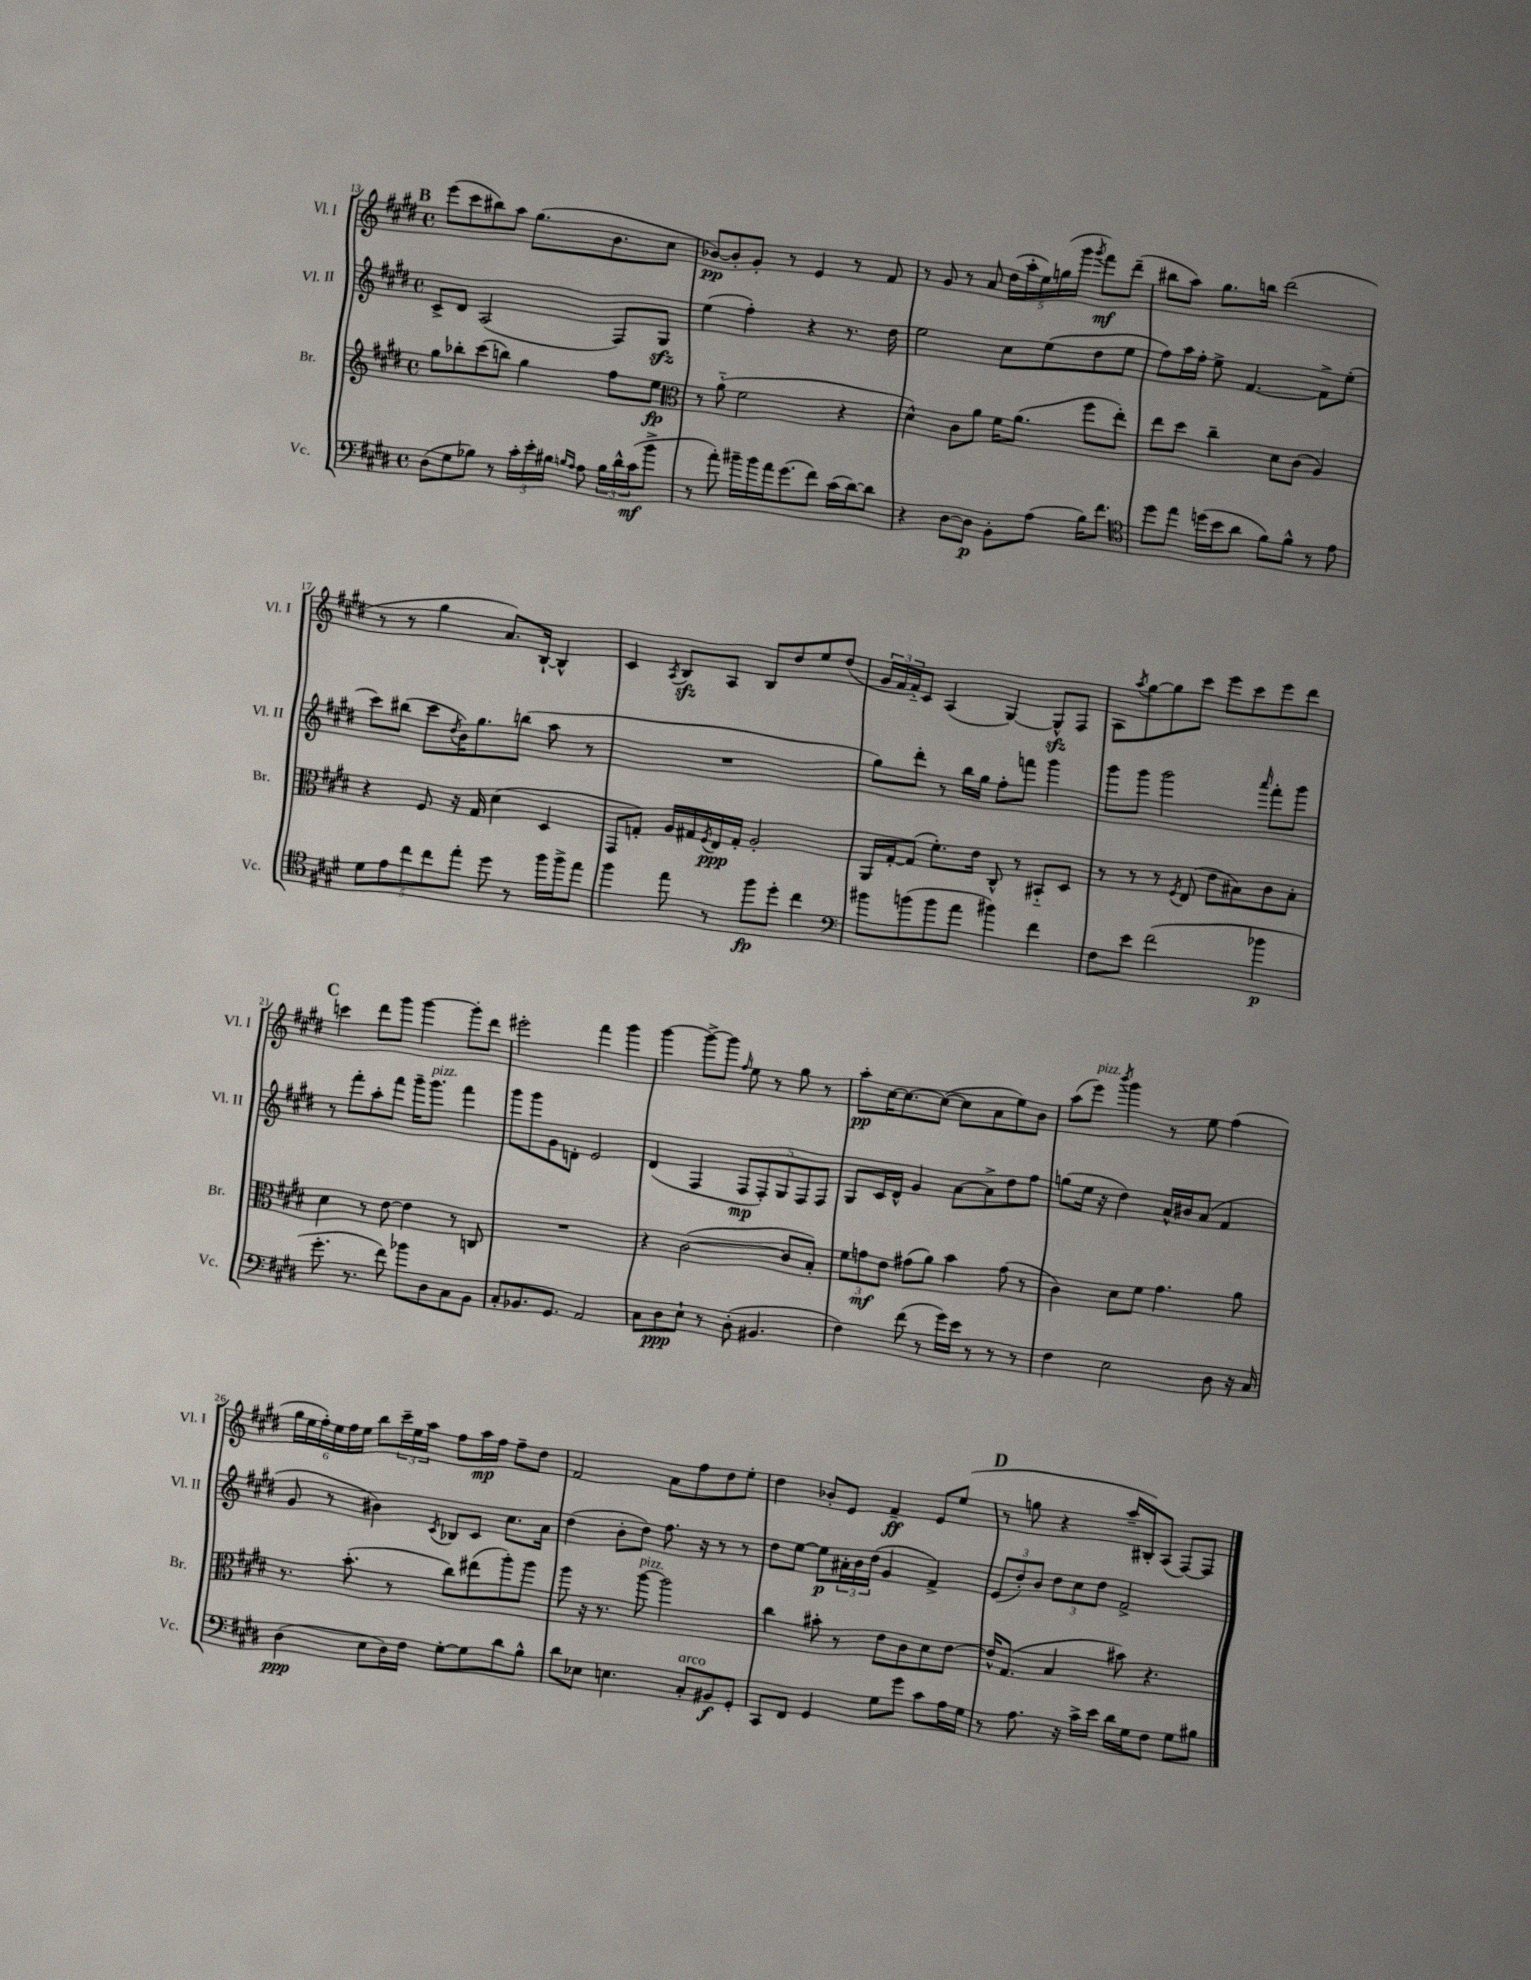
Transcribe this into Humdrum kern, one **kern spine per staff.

**kern	**kern	**kern	**kern
*staff4	*staff3	*staff2	*staff1
*clefF4	*clefG2	*clefG2	*clefG2
*k[f#c#g#d#]	*k[f#c#g#d#]	*k[f#c#g#d#]	*k[f#c#g#d#]
*M4/4	*M4/4	*M4/4	*M4/4
*met(c)	*met(c)	*met(c)	*met(c)
(8D#\L	8gg#\L	8c#^/L	(8eee\L
8G#\	8bb-'\	8d#/J	8ccc#\
8B-\J)	(8ccc#\	(2A/	8bb#\)
8r	8bb\J)	.	8aa\J
24c#'\LL	4gg#\	.	(8.gg#\L
24e'\	.	.	.
24B#\JJ	.	.	.
16qqB/LL	.	.	.
16qqA/JJ	.	.	.
8A\	.	.	.
.	.	.	8.b\
24B\LL	8ff#\L	8F#/L)	.
24d#^^\	.	.	.
(24c#\J	.	.	.
8b^\J	8ee\J	8G#/J	8cc#\J
=	=	=	=
*	*clefC3	*	*
8r	8r	(4ee\	[8b-/L)
8a'\)	(8a'~\	.	8b-'/]
16b#~\LL	2f#\	4ff#'\)	8g#'/J
16b#\	.	.	.
16a\J	.	.	8r
(8.g#\	.	.	.
.	.	4r	4e/
8f#\J)	.	.	.
(16c#\LL	4r	8.r	8r
[16d#\J)	.	.	.
8d#\]J	.	.	8f#/
.	.	16dd#\	.
=	=	=	=
4r	4d#^^\)	2ee\	8r
.	.	.	8g#/
[8D#\L	8c#\L	.	8r
8D#\]J	8a\J	.	8a/
8BB'\L	16f#\LK	8cc#\L	(20dd#\LL
.	.	.	20aa'\
.	(8.a\J	.	.
.	.	.	20ee\)
(8A\J	.	(8ee\	.
.	.	.	(20gg\
.	.	.	20ggg#\JJ
.	.	.	8qggg#/
16B\LK)	8ff#\L	8dd#\	8fff#\L)
8.f#\J	.	.	.
.	8ee'\J)	8ee\J	(8ddd#~\J
=	=	=	=
*clefC4	*	*	*
8dd#\L	8ee\L	8ff#\L)	8bb#\L
8ee\J	8dd#\J	16aa\L	8aa\J)
.	.	16ff#'\JJ	.
(16dd\LL	4cc#~\	8ee^\	8.gg#\L
16b\J	.	.	.
8a\J	.	[4.f#/	.
.	.	.	16bb\Jk
8f#\L)	8d#\L	.	(2ddd#\
8f#^^\J	(8c#\J	.	.
8r	4A/)	8f#^\]L	.
8e\	.	(8ee'\J	.
=	=	=	=
10d#\L	4r	8ccc#\L)	8r
10e\	.	.	.
.	.	(8bb#\J	8r
10cc#\	.	.	.
.	8F#/	8ccc#\L	4gg#\
10cc#\	.	.	.
.	.	8qdd#/	.
.	16r	16b\K)	.
10ee'\J	.	.	.
.	16G#/	8.gg#\	.
8dd#\	(4d#\	.	8.a/L)
8r	.	(8bb\J	.
.	.	.	[16B`/Jk
16ff#\LL	4D#/	8aa\	4B^^/]
16ff#^\J	.	.	.
8ee\J	.	8r	.
=	=	=	=
4ff#\	8GG#/L	1r	4c#/
.	8G'/J)	.	.
.	.	.	8qA/
8ee\	16A/LL	.	8B/L
.	16G#/	.	.
.	8qF#/	.	.
8r	16E/	.	8A/J
.	16G#'/JJ	.	.
8ff#\L	2A'/	.	8B/L
8dd#'\J	.	.	8dd#/
4cc#\	.	.	8ee/
.	.	.	(8dd#/J
=	=	=	=
*clefF4	*	*	*
8b#\L	16AA/LL	8gg#\L)	24g#/LL
.	.	.	24f#/
.	[16G#'/J	.	.
.	.	.	24f#'~/J)
(8b\	(8G#/]J	8ddd#'\J	8c#/J
8b\	8.f#'\L)	8r	(4A/
8a\J	.	16bb\LL	.
.	16e\Jk	16gg#\JJ	.
4b#\)	8C#^^/	8ff#'\L	[4G#/)
.	8r	8fff\J	.
4f#\	8BB#'~/L	4ggg#\	8G#^^/]L
.	8D#/J	.	8F#/J
=	=	=	=
8F#\L	8r	8ggg#\L	8A\L
.	.	.	8qaa/
8e\J	8r	8ggg#\J	[8gg#\
(2f#\	8r	2ggg#\	8gg#\]
.	8qF#/	.	.
.	(8E/	.	8ccc#\J
.	8e\L	.	8eee\L
.	8B#\)	.	8ccc#\
.	.	16qqaaa/	.
4b-\	8c#\	8fff#'\L	8eee\
.	8B#'\J	8ggg#\J	8ddd#\J
=	=	=	=
8.g#'\	4d#\	8r	4ccc\
.	.	8fff#'\L	.
8.r	.	.	.
.	8r	8aa'\	8ddd#\L
8f#\)	[8e\	8fff#\J	8ggg#\J
8b-\L	4e\]	16ggg#~\LK	[4ggg#\
.	.	8.ggg#\J	.
8D#\	.	.	.
8C#\	8r	4fff#\	8ggg#'\]L
8BB\J	8C/	.	8ddd#\J
=	=	=	=
8C#'/L	1r	8ggg#\L	2eee#'\
8.BB-/	.	8ggg#\	.
.	.	8g#\	.
8.GG#/J	.	.	.
.	.	8d'\J	.
2AA/	.	2e/	4fff#\
.	.	.	4ggg#\
=	=	=	=
8C#\L	4r	(4d#/	[4ggg#\
8D#\	.	.	.
8E`\J	([2c#\	4F#/	8ggg#^\_L
8r	.	.	8ggg#\]J
.	.	.	16qqff#/
(8D#'\	.	10F#/L	8ee\
.	.	10F#'/)	.
4.BB#/	.	.	8r
.	.	10G#/	.
.	8c#/]L	.	8gg#\
.	.	10F#/	.
.	8B'/J)	.	8r
.	.	10F#/J	.
=	=	=	=
4F#\)	12f#\L	8G#/L	8aa'\L
.	12g\	.	.
.	.	16c#/L	[16cc#\K
.	12e\J	.	.
.	.	16d#^^/JJ	8.cc#\_
(8f#\	(8g#\L	4g#/	.
8r	8a\J)	.	(8cc#\_J
16g#\LL)	4b\	[8a\L	8cc#\]L
16e\JJ	.	.	.
8r	.	8a^\]	8a\
8r	(8g#\	8dd#\	8ee\)
8r	8r	8ff#\J	8b\J
=	=	=	=
4F#\	4c#\)	(8gg\L	(8aa\L
.	.	16ee\Jk	8eee\J)
.	.	16r	.
.	.	.	8qbbb/
2E\	8d#\L	4dd#\)	4ggg#\
.	8f#\J	.	.
.	4.g#\	16a^^/LL	8r
.	.	16b#/J	.
.	.	(8a/J	8ee\
8D#\	.	4f#/	(4ff#\
16r	8a\	.	.
16C#/	.	.	.
=	=	=	=
(4D#\	8.r	8g#/	24gg#\LL
.	.	.	24ee\
.	.	.	24ff#'\)
.	.	8r	24ee\
.	.	.	24ff#\
.	(8.b'\	.	.
.	.	.	24ee\JJ
8E\L	.	4b#\)	8bb\L
16D#\L)	8r	.	24ccc#~\L
.	.	.	24ee\
16F#\JJ	.	.	.
.	.	.	24aa\JJ
.	.	8qc#/	.
[8G#'\L	8cc#\L)	8B-/L	8ff#\L
8G#\]	(8ee#\	8c#/J	16aa\L
.	.	.	16ff#\JJ
8d#\	8aa'\)	8.cc#\L	8ff#~\L
8B^^\J	8aa\J	.	8dd#\J
.	.	16a\Jk	.
=	=	=	=
8d#\L	8aa\	(4dd#\	2f#/
8E-\J	16r	.	.
.	8.r	.	.
4.E\	.	8b'\L	.
.	[8aa\	8dd#\J)	.
.	2aa\]	8.ff#\	8a\L
8C#'/L	.	.	8ff#\
.	.	16r	.
8BB#/	.	8r	8dd#\
8GG#'/J	.	8r	8ee'\J
=	=	=	=
8CC#/L	4cc#\	8dd#\L	4dd#\
8FF#/J	.	[8ee\J	.
4GG#/	8b#'\	8ee\]L	8b-'/L
.	8r	24a#'\L	8e/J
.	.	24b\	.
.	.	(24dd#\JJ	.
8G#\L	8e\L	4g#/	4f#~/
8g#\J	8c#\	.	.
8c#\L	8d#\	4f#^/)	8e/L
16A\L	[8e\J	.	(8ee/J
16G#\JJ	.	.	.
=	=	=	=
8r	16e^^/]LK	(12e/L	8r
.	(8.G#/J	.	.
.	.	12dd#'/)	.
8.A\	.	.	8gg\
.	.	12b/J	.
.	4B/	12dd#\L	4r
16r	.	.	.
.	.	12cc#\	.
16c#^\LL	.	.	.
.	.	12dd#\J	.
16e\JJ	.	.	.
16d#\LL	8b#\)	2f#^/	16aa~/LL
16G#\J	.	.	16B#'/J)
8F#\J	4.r	.	(8A/J
8G#\L	.	.	[8F#/L)
8B#\J	.	.	8F#/]J
==	==	==	==
*-	*-	*-	*-
